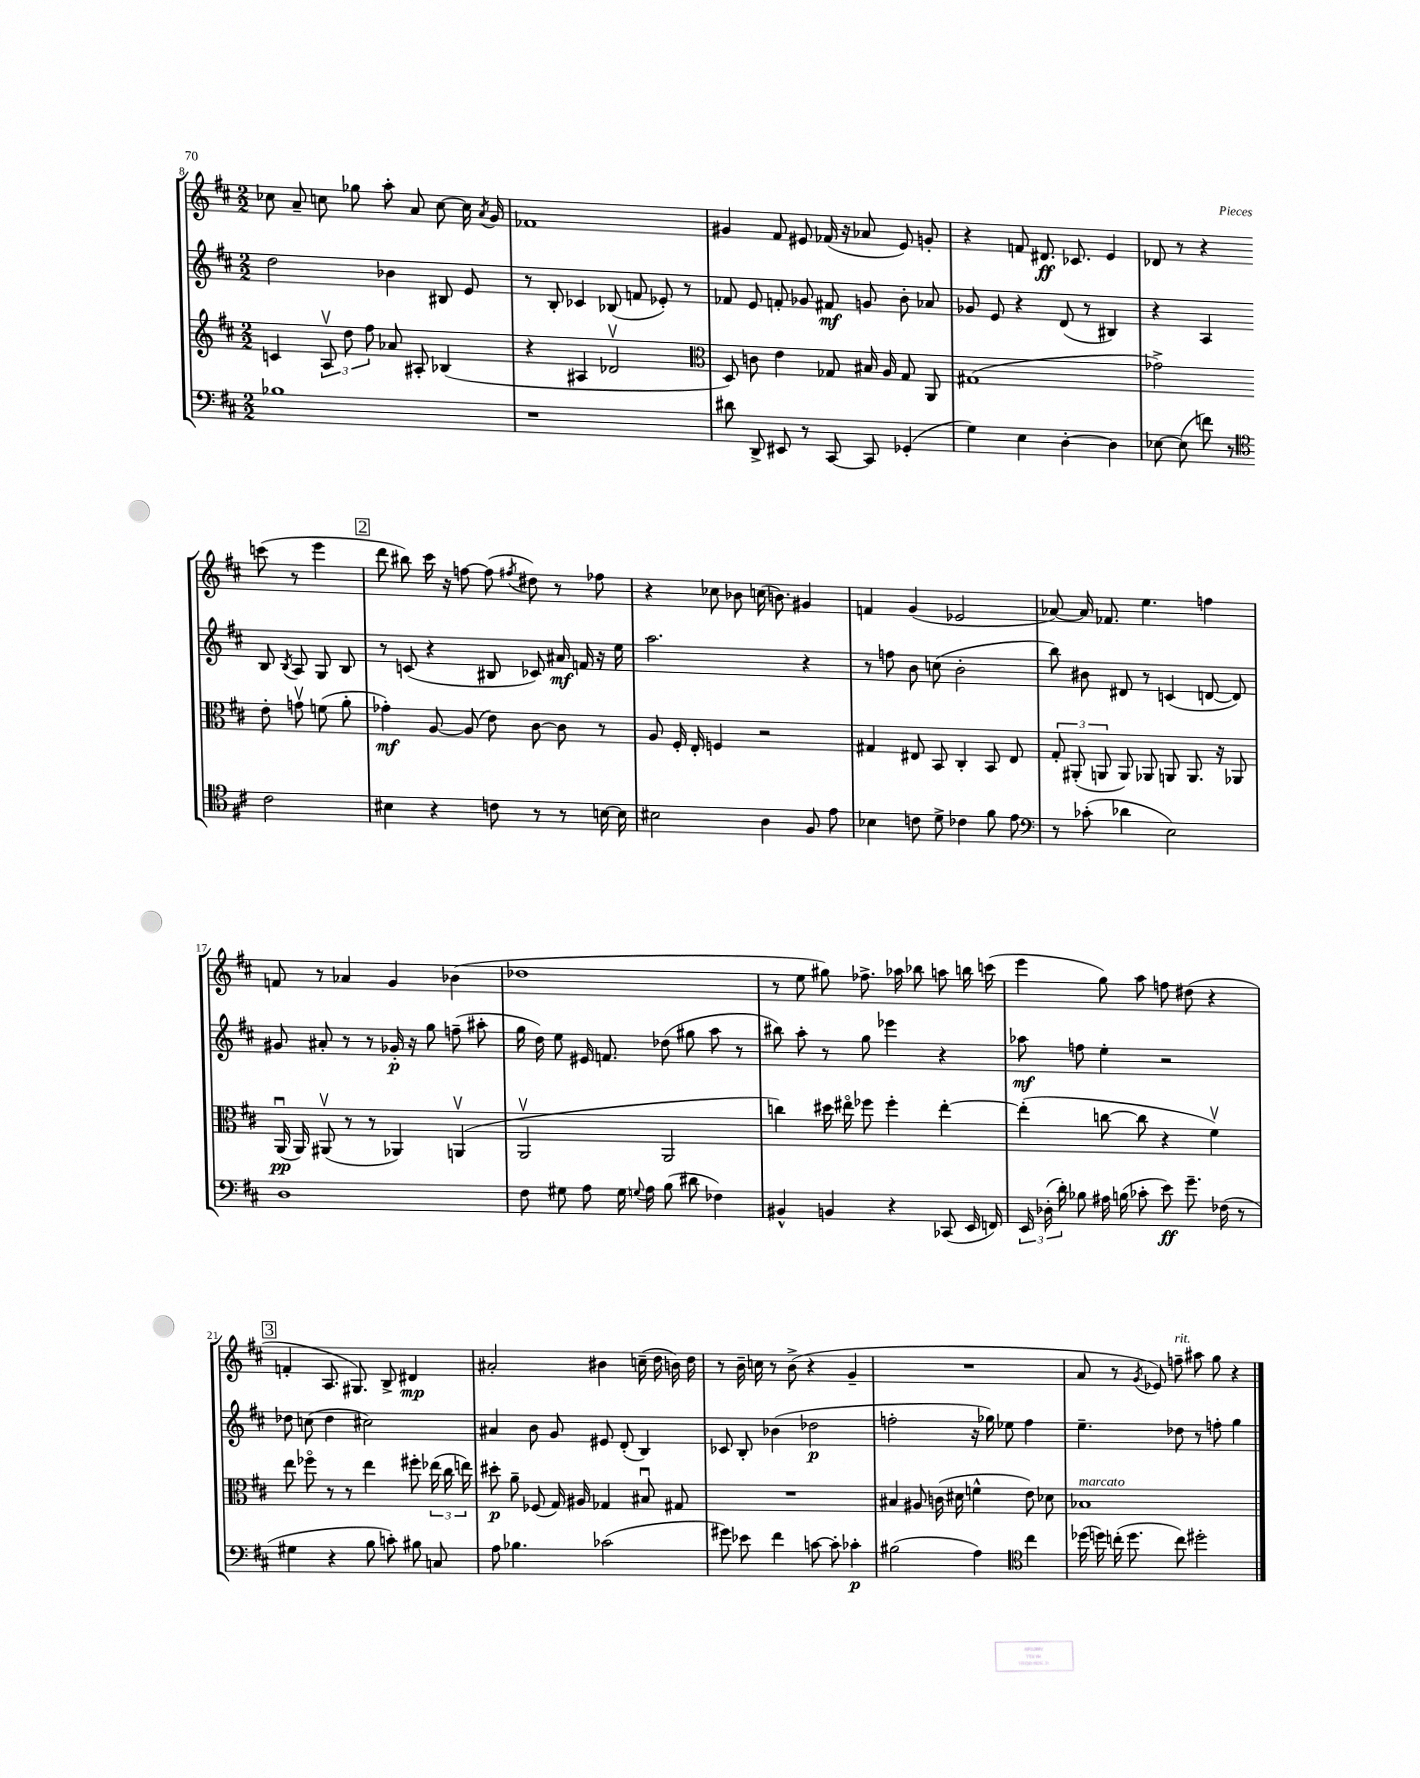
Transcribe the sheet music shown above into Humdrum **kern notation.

**kern	**dynam	**kern	**dynam	**kern	**dynam	**kern	**dynam
*part4	*part4	*part3	*part3	*part2	*part2	*part1	*part1
*staff4	*staff4	*staff3	*staff3	*staff2	*staff2	*staff1	*staff1
*clefF4	*	*clefG2	*	*clefG2	*	*clefG2	*
*k[f#c#]	*	*k[f#c#]	*	*k[f#c#]	*	*k[f#c#]	*
*M2/2	*	*M2/2	*	*M2/2	*	*M2/2	*
=8	=8	=8	=8	=8	=8	=8	=8
1B-X	.	4cn/	.	2dd\	.	8cc-X\	.
.	.	.	.	.	.	8a~/	.
.	.	12Av/	.	.	.	8ccn\	.
.	.	12dd\	.	.	.	.	.
.	.	.	.	.	.	8gg-X\	.
.	.	12ff#\	.	.	.	.	.
.	.	8a-X/	.	4b-X\	.	8aa'\	.
.	.	8A#X'/	.	.	.	8a/	.
.	.	(4B-X/	.	8B#X/	.	[8cc\	.
.	.	.	.	8e/	.	16cc\]	.
.	.	.	.	.	.	8qa/	.
.	.	.	.	.	.	16g/	.
=9	=9	=9	=9	=9	=9	=9	=9
1r	.	4r	.	8r	.	1f-X	.
.	.	.	.	8B'/	.	.	.
.	.	4A#X/	.	4c-X/	.	.	.
.	.	2d-Xv/	.	(8B-X/	.	.	.
.	.	.	.	8fn/	.	.	.
.	.	.	.	8e-X'/)	.	.	.
.	.	.	.	8r	.	.	.
=10	=10	=10	=10	=10	=10	=10	=10
*	*	*clefC3	*	*	*	*	*
8d#X\	.	8D/)	.	8f-X/	.	4g#X/	.
8DD^/	.	8cn\	.	8e/	.	.	.
8EE#X/	.	4e\	.	8fn'/	.	8f#/	.
8r	.	.	.	8g-X/	.	8e#X/	.
[8CC#/	.	8G-X/	.	8f#X/	mf	(16f-X/	.
.	.	.	.	.	.	16r	.
8CC#/]	.	16B#X/	.	8gn/	.	8a-X/	.
.	.	16A/	.	.	.	.	.
(4GG-X'/	.	8G-/	.	8b'\	.	8e#/)	.
.	.	8AA/	.	8a-X/	.	8gn'/	.
=11	=11	=11	=11	=11	=11	=11	=11
4G\)	.	(1G#X	.	8g-X/	.	4r	.
.	.	.	.	8e/	.	.	.
4E\	.	.	.	4r	.	8fn/	.
.	.	.	.	.	.	8.d#X/	ff
[4D'\	.	.	.	(8d/	.	.	.
.	.	.	.	.	.	8.c-X/	.
.	.	.	.	8r	.	.	.
4D\]	.	.	.	4B#X/)	.	4e/	.
=12	=12	=12	=12	=12	=12	=12	=12
[8E-X\	.	2g-X^\)	.	4r	.	8d-X/	.
(8E-\]	.	.	.	.	.	8r	.
8fn\)	.	.	.	4A/	.	4r	.
8r	.	.	.	.	.	.	.
*clefC4	*	*	*	*	*	*	*
2c#\	.	8e'\	.	8B/	.	(8cccn\	.
.	.	.	.	8qB/	.	.	.
.	.	8gnv\	.	8A/	.	8r	.
.	.	(8fn\	.	8G/	.	4eee\	.
.	.	8a'\	.	8B/	.	.	.
!!LO:LB:g=z
!!LO:REH:place=s1:t=2
=13	=13	=13	=13	=13	=13	=13	=13
4B#X\	.	4g-X'\)	mf	8r	.	8ddd\	.
.	.	.	.	(8cn/	.	8bb#X\)	.
4r	.	[8A/	.	4r	.	16ccc#\	.
.	.	.	.	.	.	16r	.
.	.	(8A/]	.	.	.	[8ffn\	.
8cn\	.	8e\)	.	8B#X/	.	(8ff\]	.
.	.	.	.	.	.	8qff#X/	.
8r	.	[8c#\	.	8c-X/)	.	8dd#X\)	.
8r	.	8c#\]	.	16a#X/	mf	8r	.
.	.	.	.	16fn/	.	.	.
[16Bn\	.	8r	.	16r	.	8ff-X\	.
16B\]	.	.	.	16ee\	.	.	.
=14	=14	=14	=14	=14	=14	=14	=14
2B#X\	.	8A/	.	2.aa\	.	4r	.
.	.	16F#'/	.	.	.	.	.
.	.	16E'/	.	.	.	.	.
.	.	4Fn/	.	.	.	8cc-X\	.
.	.	.	.	.	.	8b-X\	.
4A\	.	2r	.	.	.	(16ccn\	.
.	.	.	.	.	.	8.bn\)	.
8F#/	.	.	.	4r	.	4g#X/	.
8e\	.	.	.	.	.	.	.
=15	=15	=15	=15	=15	=15	=15	=15
4B-X\	.	4G#X/	.	8r	.	4fn/	.
.	.	.	.	8ffn\	.	.	.
8cn\	.	8E#X/	.	8b\	.	(4g/	.
8d^\	.	8BB/	.	(8ccn\	.	.	.
4c-X\	.	4C#'/	.	2b'\	.	2e-X/	.
8f#\	.	8BB/	.	.	.	.	.
8e\	.	8E#/	.	.	.	.	.
=16	=16	=16	=16	=16	=16	=16	=16
*clefF4	*	*	*	*	*	*	*
8r	.	12G'/	.	8bb\)	.	[8a-X/)	.
.	.	(12AA#X'/	.	.	.	.	.
(8c-X'\	.	.	.	8b#X\	.	16a-/]	.
.	.	12AAn/	.	.	.	.	.
.	.	.	.	.	.	8.f-X/	.
4d-X\	.	8AA/)	.	8d#X/	.	.	.
.	.	8AA-X/	.	8r	.	4.ee\	.
2E\)	.	8AAn/	.	(4cn/	.	.	.
.	.	8.AA/	.	.	.	.	.
.	.	.	.	[8dn/	.	4ffn\	.
.	.	16r	.	.	.	.	.
.	.	8AA-X/	.	8d/])	.	.	.
!!LO:LB:g=z
=17	=17	=17	=17	=17	=17	=17	=17
1D	.	(16AAu/	pp	8g#X/	.	8fn/	.
.	.	16AA/)	.	.	.	.	.
.	.	(8AA#Xv/	.	8a#X'/	.	8r	.
.	.	8r	.	8r	.	4a-X/	.
.	.	8r	.	8r	.	.	.
.	.	4AA-X/)	.	16g-X'/	p	4g/	.
.	.	.	.	16r	.	.	.
.	.	.	.	8gg\	.	.	.
.	.	(4AAnv/	.	(8ffn~\	.	(4b-X\	.
.	.	.	.	8aa#X'\	.	.	.
=18	=18	=18	=18	=18	=18	=18	=18
8F#\	.	2AAv/	.	16gg\	.	1dd-X	.
.	.	.	.	16dd\)	.	.	.
8G#X\	.	.	.	8ee\	.	.	.
8A\	.	.	.	16e#X/	.	.	.
.	.	.	.	8.fn/	.	.	.
16G#\	.	.	.	.	.	.	.
8qqGn/	.	.	.	.	.	.	.
16A\	.	.	.	.	.	.	.
(8B\	.	2AA/	.	(8dd-X\	.	.	.
8d#X\	.	.	.	8gg#X\	.	.	.
4F-X\)	.	.	.	8aa\	.	.	.
.	.	.	.	8r	.	.	.
=19	=19	=19	=19	=19	=19	=19	=19
4BB#X^^/	.	4ccn\)	.	8bb#X\)	.	8r	.
.	.	.	.	8aa'\	.	8ee\	.
4BBn/	.	16dd#X\	.	8r	.	8gg#X\)	.
.	.	16ee#X\	.	.	.	.	.
.	.	8ff-X\	.	8gg\	.	8.ff-X^\	.
4r	.	4ff-'\	.	4eee-X\	.	.	.
.	.	.	.	.	.	16aa-X\	.
.	.	.	.	.	.	8bb-X\	.
(8CC-X/	.	[4ee#'\	.	4r	.	8aan\	.
16EE/	.	.	.	.	.	16bbn\	.
16FFn/)	.	.	.	.	.	(16cccn\	.
=20	=20	=20	=20	=20	=20	=20	=20
24EE/	.	(4ee#'\]	.	8aa-X\	mf	4eee\	.
(24D-X'\	.	.	.	.	.	.	.
24d'\)	.	.	.	.	.	.	.
8B-X\	.	.	.	8ffn\	.	.	.
16A#X\	.	[8ccn\	.	4ee'\	.	8gg\)	.
(16Bn\	.	.	.	.	.	.	.
8c-X'\	.	8cc\]	.	.	.	8aa\	.
8e\)	ff	4r	.	2r	.	8ffn\	.
8.g~\	.	.	.	.	.	(8dd#X\	.
.	.	4f#v\)	.	.	.	4r	.
(16F-X\	.	.	.	.	.	.	.
8r	.	.	.	.	.	.	.
!!LO:LB:g=z
!!LO:REH:place=s1:t=3
=21	=21	=21	=21	=21	=21	=21	=21
4G#X\	.	8ee\	.	8dd-X\	.	4fn'/	.
.	.	8ff-X\	.	(8ccn\	.	.	.
4r	.	8r	.	4dd-\	.	8.A/	.
.	.	8r	.	.	.	.	.
.	.	.	.	.	.	8.G#X/)	.
8B\	.	4ee\	.	2cc#X\)	.	.	.
8cn'\)	.	.	.	.	.	8B^/	.
8B#X\	.	8ff#X'\	.	.	.	4d#X/	mp
8Cn/	.	(24ee-X\	.	.	.	.	.
.	.	24cc#\	.	.	.	.	.
.	.	24een\)	.	.	.	.	.
=22	=22	=22	=22	=22	=22	=22	=22
8A\	.	8dd#X'\	p	4a#X/	.	2a#X'/	.
4.B-X\	.	8a~\	.	.	.	.	.
.	.	(8F-X/	.	8b\	.	.	.
.	.	16G/)	.	8g/	.	.	.
.	.	16A#X/	.	.	.	.	.
(2c-X\	.	4G-X/	.	8e#X/	.	4b#X\	.
.	.	.	.	(8d'/	.	.	.
.	.	8B#Xu/	.	4B/)	.	(16ccn~\	.
.	.	.	.	.	.	16dd\	.
.	.	8G#X/	.	.	.	16bn\)	.
.	.	.	.	.	.	16dd\	.
=23	=23	=23	=23	=23	=23	=23	=23
8g#X\)	.	1r	.	8c-X/	.	8r	.
8e-X\	.	.	.	8B'/	.	16b~\	.
.	.	.	.	.	.	16ccn\	.
4f#\	.	.	.	(4b-X\	.	8r	.
.	.	.	.	.	.	(8b^\	.
[8cn\	.	.	.	2dd-X\	p	4r	.
8c'\]	.	.	.	.	.	.	.
4c-X'\	p	.	.	.	.	4g~/	.
=24	=24	=24	=24	=24	=24	=24	=24
(2B#X\	.	4B#X/	.	2ffn'\	.	1r	.
.	.	8A#X/	.	.	.	.	.
.	.	(16cn\	.	.	.	.	.
.	.	16d#X\	.	.	.	.	.
4A\)	.	4fn^^\	.	16r	.	.	.
.	.	.	.	16gg-X\)	.	.	.
.	.	.	.	8ee-X\	.	.	.
*clefC4	*	*	*	*	*	*	*
4cc#\	.	8e\)	.	4ff\	.	.	.
.	.	8d-X\	.	.	.	.	.
=25	=25	=25	=25	=25	=25	=25	=25
!	!	!LO:TX:a:i:t=marcato	!	!	!	!	!
(16dd-X\	.	1B-X	.	4.ee~\	.	8a/	.
16ddn\)	.	.	.	.	.	.	.
(16ccn'\	.	.	.	.	.	8r	.
8.dd\	.	.	.	.	.	.	.
.	.	.	.	.	.	8qg/	.
.	.	.	.	.	.	8e-X/)	.
!	!	!	!	!	!	!LO:TX:a:i:t=rit.	!
8cc\)	.	.	.	8dd-X\	.	8ffn~\	.
2dd#X'\	.	.	.	8r	.	8aa#X\	.
.	.	.	.	8ffn'\	.	8gg\	.
.	.	.	.	4gg\	.	4r	.
==	==	==	==	==	==	==	==
*-	*-	*-	*-	*-	*-	*-	*-
